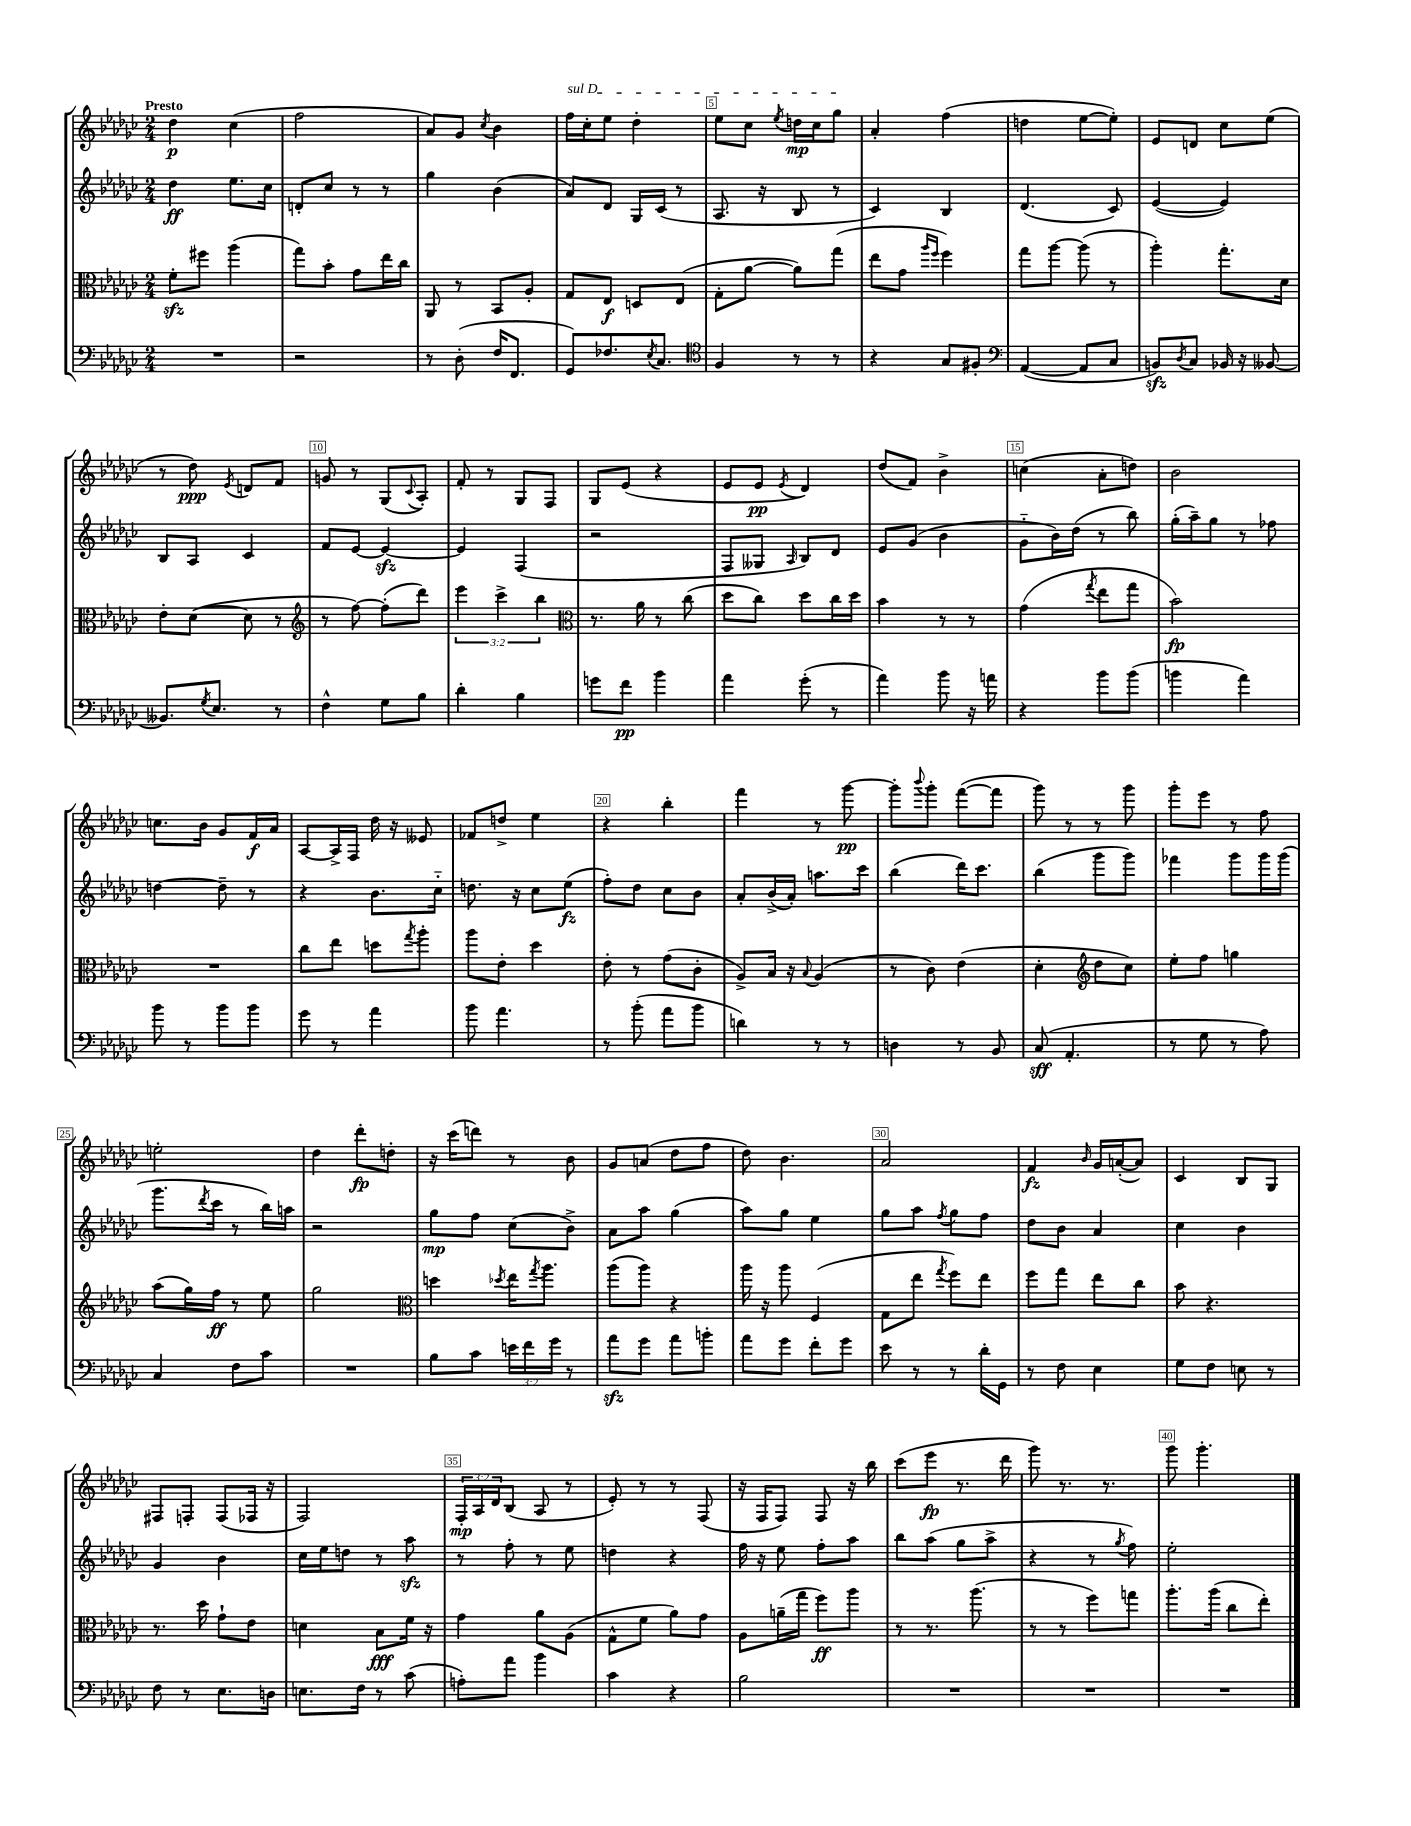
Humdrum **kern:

**kern	**kern	**kern	**kern
*staff4	*staff3	*staff2	*staff1
*clefF4	*clefC3	*clefG2	*clefG2
*k[b-e-a-d-g-c-]	*k[b-e-a-d-g-c-]	*k[b-e-a-d-g-c-]	*k[b-e-a-d-g-c-]
*M2/4	*M2/4	*M2/4	*M2/4
2r	8f'\L	4dd-\	4dd-\
.	8ff#\J	.	.
.	(4aa-\	8.ee-\L	(4cc-\
.	.	16cc-\Jk	.
=	=	=	=
2r	8gg-\L)	8d'/L	2ff\
.	8b-'\J	8cc-/J	.
.	8g-\L	8r	.
.	16ee-\L	8r	.
.	16cc-\JJ	.	.
=	=	=	=
8r	8AA-/	4gg-\	8a-/L)
(8D-'\	8r	.	8g-/J
.	.	.	8qcc-/
16F/LK	8BB-/L	(4b-\	4b-\
8.FF/J	.	.	.
.	8A-'/J	.	.
=	=	=	=
8GG-/L)	8G-/L	8a-/L)	16ff\LL
.	.	.	16cc-'\J
8.F-/	8E-/J	8d-/J	8ee-\J
.	8D/L	16G-/LL	4dd-'\
8qE-/	.	.	.
8.C-/J	.	(16c-/JJ	.
.	(8E-/J	8r	.
=	=	=	=
*clefC4	*	*	*
4F/	8G-'\L	8.A-/	8ee-\L
.	[8a-\J	.	8cc-\J
.	.	16r	.
.	.	.	8qee-/
8r	8a-\]L)	8B-/	16dd\LL
.	.	.	16cc-\J
8r	(8gg-\J	8r	8gg-\J
=	=	=	=
4r	8ee-\L	4c-/)	4a-'/
.	8g-\J	.	.
.	16qqaa-/LL	.	.
.	16qqff/JJ	.	.
8G-/L	4ff\)	4B-/	(4ff\
8F#'/J	.	.	.
=	=	=	=
*clefF4	*	*	*
([4AA-/	8gg-\L	(4.d-/	4dd\
.	[8aa-\J	.	.
8AA-/]L	(8aa-\]	.	[8ee-\L
8C-/J	8r	8c-/)	8ee-'\]J)
=	=	=	=
8BB/L)	4aa-'\)	([4e-/	8e-/L
8qD-/	.	.	.
8C-/J	.	.	8d/J
16BB-/	8.gg-'\L	4e-/])	8cc-\L
16r	.	.	.
[8BB--/	.	.	(8ee-\J
.	16d-\Jk	.	.
=	=	=	=
8.BB--/]L	8e-'\L	8B-/L	8r
.	([8d-\J	8A-/J	8dd-\)
8qG-/	.	.	.
8.E-/J	.	.	.
.	.	.	8qe-/
.	8d-\]	4c-/	8d/L
8r	8r	.	8f/J
=	=	=	=
*	*clefG2	*	*
4F^^\	8r	8f/L	8g/
.	[8ff\)	[8e-/J	8r
8G-\L	(8ff'\]L	4e-/_	(8G-/L
.	.	.	8qqc-/
8B-\J	8ddd-\J)	.	8A-'/J)
=	=	=	=
4d-'\	6eee-\	4e-/]	8f'/
.	.	.	8r
.	6ccc-^\	.	.
4B-\	.	(4F/	8G-/L
.	6bb-\	.	.
.	.	.	8F/J
=	=	=	=
*	*clefC3	*	*
8g\L	8.r	2r	8G-/L
8f\J	.	.	(8e-/J
.	16a-\	.	.
4b-\	8r	.	4r
.	(8cc-\	.	.
=	=	=	=
4a-\	8dd-\L	8F/L	8e-/L
.	8cc-\J)	8G--/J	8e-/J
.	.	16qqA-/	8qe-/
(8g-'\	8dd-\L	8B-/L)	4d-/)
8r	16cc-\L	8d-/J	.
.	16dd-\JJ	.	.
=	=	=	=
4a-\)	4b-\	8e-/L	(8dd-/L
.	.	(8g-/J	8f/J)
8b-\	8r	4b-\	4b-^\
16r	8r	.	.
16a\	.	.	.
=	=	=	=
4r	(4g-\	8g-'~\L	(4cc\
.	.	16b-\L)	.
.	.	(16dd-\JJ	.
.	8qgg-/	.	.
8b-\L	8ee-\L	8r	8a-'\L
(8b-\J	8gg-\J	8bb-\)	8dd\J)
=	=	=	=
4b\	2b-\)	(16gg-'\LL	2b-\
.	.	16aa-~\J)	.
.	.	8gg-\J	.
4a-\)	.	8r	.
.	.	8ff-\	.
=	=	=	=
8b-\	2r	[4dd\	8.cc\L
8r	.	.	.
.	.	.	16b-\Jk
8b-\L	.	8dd~\]	8g-/L
8b-\J	.	8r	16f/L
.	.	.	16a-/JJ
=	=	=	=
8g-\	8cc-\L	4r	[8A-/L
8r	8ee-\J	.	16A-^/]L
.	.	.	16F/JJ
4a-\	8dd\L	8.b-\L	16dd-\
.	.	.	16r
.	8qgg-/	.	.
.	8aa-'\J	.	8e--/
.	.	16cc-'~\Jk	.
=	=	=	=
8b-\	8aa-\L	8.dd\	8f-/L
4.a-\	8e-'\J	.	8dd^/J
.	.	16r	.
.	4dd-\	8cc-\L	4ee-\
.	.	(8ee-\J	.
=	=	=	=
8r	8e-'\	8ff'\L)	4r
(8b-'\	8r	8dd-\J	.
8a-\L	(8g-\L	8cc-\L	4bb-'\
8b-\J	8c-'\J	8b-\J	.
=	=	=	=
4d\)	8A-^/L)	8a-'/L	4fff\
.	16B-/Jk	(16b-^/L	.
.	16r	16a-'/JJ)	.
.	8qqB-/	.	.
8r	(4A-/	8.aa\L	8r
8r	.	.	[8ggg-\
.	.	16ccc-\Jk	.
=	=	=	=
4D\	8r	(4bb-\	8ggg-'\]L
.	.	.	8qqbbb-/
.	8c-\)	.	8ggg-'\J
8r	(4e-\	16ddd-\LK)	([8fff\L
.	.	8.ccc-\J	.
8BB-/	.	.	8fff\]J
=	=	=	=
(8C-/	4d-'\	(4bb-\	8ggg-\)
4.AA-'/	.	.	8r
*	*clefG2	*	*
.	8dd-\L	8ggg-\L	8r
.	8cc-\J)	8ggg-\J)	8ggg-\
=	=	=	=
8r	8ee-'\L	4fff-\	8ggg-'\L
8G-\	8ff\J	.	8eee-\J
8r	4gg\	8ggg-\L	8r
8A-\)	.	16ggg-\L	8ff\
.	.	(16ggg-\JJ	.
=	=	=	=
4C-/	(8aa-\L	8.ggg-\L	2ee'\
.	16gg-\L)	.	.
.	.	8qddd-/	.
.	16ff\JJ	16ccc-\Jk	.
8F\L	8r	8r	.
8c-\J	8ee-\	16bb-\LL)	.
.	.	16aa\JJ	.
=	=	=	=
2r	2gg-\	2r	4dd-\
.	.	.	8ddd-'\L
.	.	.	8dd'\J
=	=	=	=
*	*clefC3	*	*
8B-\L	4dd\	8gg-\L	16r
.	.	.	(16ccc-\LK
8c-\J	.	8ff\J	8ddd\J)
.	8qdd-/	.	.
24e\LL	16ee-\LK	(8cc-\L	8r
24f\	.	.	.
.	8qgg-/	.	.
.	8.aa-\J	.	.
24g-\JJ	.	.	.
8r	.	8b-^\J)	8b-\
=	=	=	=
8a-\L	(8aa-\L	8a-\L	8g-/L
8g-\J	8aa-\J)	8aa-\J	(8a/J
8a-\L	4r	(4gg-\	8dd-\L
8b'\J	.	.	8ff\J
=	=	=	=
8a-\L	16aa-\	8aa-\L)	8dd-\)
.	16r	.	.
8g-\J	8aa-\	8gg-\J	4.b-\
8f'\L	(4F/	4ee-\	.
8g-\J	.	.	.
=	=	=	=
8e-\	8G-\L	8gg-\L	2a-/
8r	8ee-\J	8aa-\J	.
.	8qgg-/	8qff/	.
8r	8ff\L)	8gg-\L	.
16d-'\LL	8ee-\J	8ff\J	.
16GG-\JJ	.	.	.
=	=	=	=
8r	8ff\L	8dd-\L	4f/
8F\	8gg-\J	8b-\J	.
.	.	.	16qqb-/
4E-\	8ee-\L	4a-/	16g-/LL
.	.	.	([16a'/J
.	8cc-\J	.	8a/]J)
=	=	=	=
8G-\L	8b-\	4cc-\	4c-/
8F\J	4.r	.	.
8E\	.	4b-\	8B-/L
8r	.	.	8G-/J
=	=	=	=
8F\	8.r	4g-/	8F#/L
8r	.	.	8F'/J
.	16dd-\	.	.
8.E-\L	8g-`\L	4b-\	(8F/L
.	8e-\J	.	16F-/Jk
16D\Jk	.	.	16r
=	=	=	=
8.E\L	4d\	16cc-\LL	2F/)
.	.	16ee-\J	.
.	.	8dd\J	.
16F\Jk	.	.	.
8r	8B-\L	8r	.
(8c-\	16f\Jk	8aa-\	.
.	16r	.	.
=	=	=	=
8A'\L)	4g-\	8r	24F'/LL
.	.	.	24A-/
.	.	.	24d-/J
8a-\J	.	8ff'\	(8B-/J
4b-\	8a-\L	8r	8A-/
.	(8A-\J	8ee-\	8r
=	=	=	=
4c-\	8G-^^\L	4dd\	8e-'/)
.	8f\J	.	8r
4r	8a-\L)	4r	8r
.	8g-\J	.	(8F/
=	=	=	=
2B-\	8A-\L	16ff\	16r
.	.	16r	16F/LK
.	(16a~\L	8ee-\	8F/J)
.	16gg-\JJ	.	.
.	8ff\L)	8ff'\L	8F/
.	8aa-\J	8aa-\J	16r
.	.	.	16bb-\
=	=	=	=
2r	8r	8bb-\L	(8ccc-\L
.	8.r	(8aa-\J	8eee-\J
.	.	8gg-\L	8.r
.	(8.aa-\	.	.
.	.	8aa-^\J	.
.	.	.	16ddd-\
=	=	=	=
2r	8r	4r	8ggg-\)
.	8r	.	8.r
.	8ff\L)	8r	.
.	.	.	8.r
.	.	8qgg-/	.
.	8gg\J	8ff\)	.
=	=	=	=
2r	8.aa-'\L	2ee-'\	8ggg-\
.	.	.	4.ggg-'\
.	(16aa-\Jk	.	.
.	8cc-\L	.	.
.	8ee-'\J)	.	.
==	==	==	==
*-	*-	*-	*-
